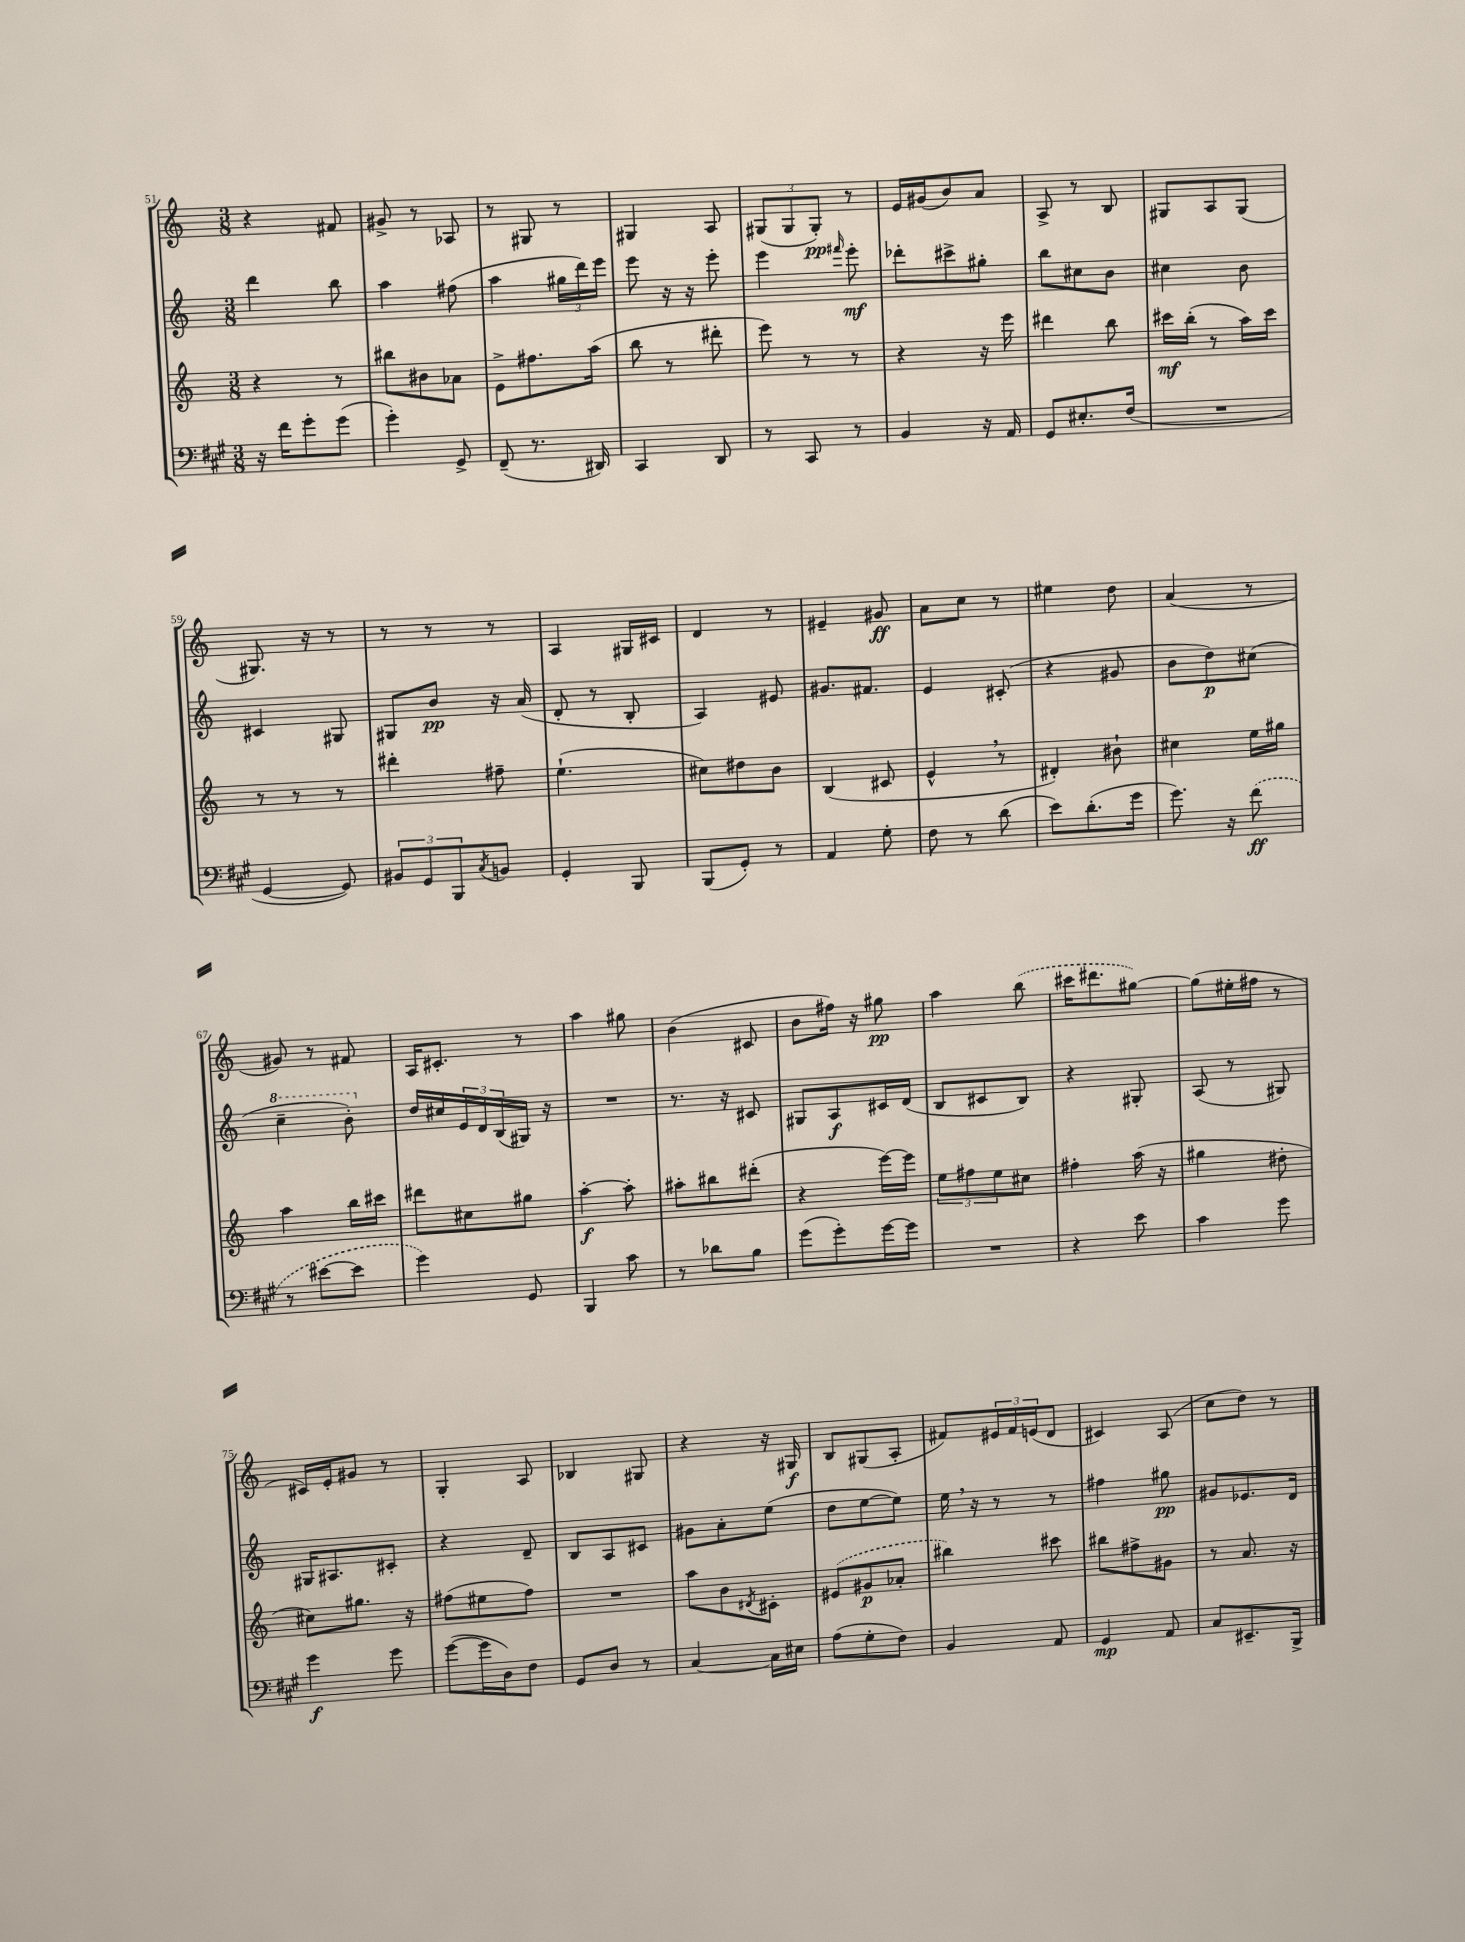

**kern	**dynam	**kern	**dynam	**kern	**dynam	**kern	**dynam
*part4	*part4	*part3	*part3	*part2	*part2	*part1	*part1
*staff4	*staff4	*staff3	*staff3	*staff2	*staff2	*staff1	*staff1
*clefF4	*	*clefG2	*	*clefG2	*	*clefG2	*
*k[f#c#g#]	*	*k[]	*	*k[]	*	*k[]	*
*M3/8	*	*M3/8	*	*M3/8	*	*M3/8	*
=51	=51	=51	=51	=51	=51	=51	=51
16r	.	4r	.	4ddd\	.	4r	.
16f#\KL	.	.	.	.	.	.	.
8g#'\	.	.	.	.	.	.	.
(8g#\J	.	8r	.	8bb\	.	8f#X/	.
=52	=52	=52	=52	=52	=52	=52	=52
4g#'\)	.	8bb#X\L	.	4aa\	.	8g#X^/	.
.	.	8b#X\	.	.	.	8r	.
8GG#^/	.	8a-X\J	.	(8ff#X\	.	8A-X/	.
=53	=53	=53	=53	=53	=53	=53	=53
(8FF#~/	.	8e^\L	.	4aa\	.	8r	.
8.r	.	8.ff#X\	.	.	.	8G#X/	.
.	.	.	.	24gg#X\LL	.	8r	.
.	.	.	.	24ddd\)	.	.	.
16DD#X/)	.	(16aa\Jk	.	.	.	.	.
.	.	.	.	24eee\JJ	.	.	.
=54	=54	=54	=54	=54	=54	=54	=54
4CC#/	.	8bb\	.	8eee\	.	4G#X/	.
.	.	8r	.	16r	.	.	.
.	.	.	.	16r	.	.	.
8DD/	.	8ddd#X'\	.	8eee'\	.	8A/	.
=55	=55	=55	=55	=55	=55	=55	=55
8r	.	8eee\)	.	4eee\	.	(12G#X/L	.
.	.	.	.	.	.	12G#/	.
8CC#/	.	8r	.	.	.	.	.
.	.	.	.	.	.	12G#'/J)	pp
.	.	.	.	16qqfff#X/	.	.	.
8r	.	8r	.	8eee'\	mf	8r	.
=56	=56	=56	=56	=56	=56	=56	=56
4BB/	.	4r	.	8ddd-X'\L	.	16e/LL	.
.	.	.	.	.	.	(16g#X/J	.
.	.	.	.	8ccc#X^\	.	8b/)	.
16r	.	16r	.	8gg#X'\J	.	8a/J	.
16AA/	.	16eee\	.	.	.	.	.
=57	=57	=57	=57	=57	=57	=57	=57
8GG#/L	.	4ddd#X\	.	8bb\L	.	8A^/	.
8.E#X'/	.	.	.	8cc#X\	.	8r	.
.	.	8bb\	.	8b\J	.	8B/	.
(16F#/Jk	.	.	.	.	.	.	.
=58	=58	=58	=58	=58	=58	=58	=58
4.r	.	16ccc#X\LL	mf	4cc#X\	.	8G#X/L	.
.	.	(16bb'\JJ	.	.	.	.	.
.	.	8r	.	.	.	8A/	.
.	.	16aa\LL)	.	8b\	.	(8G#/J	.
.	.	16ccc#\JJ	.	.	.	.	.
!!LO:LB:g=z
=59	=59	=59	=59	=59	=59	=59	=59
[4GG#/	.	8r	.	4c#X/	.	8.G#X/)	.
.	.	8r	.	.	.	.	.
.	.	.	.	.	.	16r	.
8GG#/])	.	8r	.	8G#X/	.	8r	.
=60	=60	=60	=60	=60	=60	=60	=60
12BB#X/L	.	4ddd#X'\	.	8G#X/L	.	8r	.
12GG#/	.	.	.	.	.	.	.
.	.	.	.	8b/J	pp	8r	.
12BBB/	.	.	.	.	.	.	.
8qC#/	.	.	.	.	.	.	.
8BBn/J	.	8ff#X~\	.	16r	.	8r	.
.	.	.	.	(16a/	.	.	.
=61	=61	=61	=61	=61	=61	=61	=61
4GG#'/	.	(4.ee`\	.	8d'/	.	4A/	.
.	.	.	.	8r	.	.	.
8BBB/	.	.	.	8B'/	.	16G#X/LL	.
.	.	.	.	.	.	16c#X/JJ	.
=62	=62	=62	=62	=62	=62	=62	=62
(8BBB/L	.	8cc#X\L)	.	4A/)	.	4d/	.
8GG#'/J)	.	8dd#X\	.	.	.	.	.
8r	.	8b\J	.	8e#X/	.	8r	.
=63	=63	=63	=63	=63	=63	=63	=63
4AA/	.	(4B/	.	8.g#X/L	.	4e#X~/	.
.	.	.	.	8.f#X/J	.	.	.
8G#'\	.	8c#X/	.	.	.	8g#X/	ff
=64	=64	=64	=64	=64	=64	=64	=64
8F#\	.	4e^^,/	.	4e/	.	8a\L	.
8r	.	.	.	.	.	8cc\J	.
(8d\	.	8r	.	(8c#X'/	.	8r	.
=65	=65	=65	=65	=65	=65	=65	=65
8e\L)	.	4d#X'/)	.	4r	.	4ee#X\	.
(8.d'\	.	.	.	.	.	.	.
.	.	8b#X`\	.	8g#X/	.	8dd\	.
16g#\Jk	.	.	.	.	.	.	.
=66	=66	=66	=66	=66	=66	=66	=66
8.g#\)	.	4cc#X\	.	8b\L	.	(4a/	.
.	.	.	.	8dd\)	p	.	.
16r	.	.	.	.	.	.	.
(8f#\	ff	16ee\LL	.	(8cc#X\J	.	8r	.
.	.	16gg#X\JJ	.	.	.	.	.
!!LO:LB:g=z
=67	=67	=67	=67	=67	=67	=67	=67
*	*	*	*	*8va	*	*	*
8r	.	4aa\	.	4ccc~\	.	8g#X/)	.
[8e#X\L	.	.	.	.	.	8r	.
8e#\J]	.	16bb\LL	.	8bb'\)	.	8f#X/	.
.	.	16ccc#X\JJ	.	.	.	.	.
=68	=68	=68	=68	=68	=68	=68	=68
*	*	*	*	*X8va	*	*	*
4g#\)	.	8ddd#X\L	.	16dd/LL	.	16A/KL	.
.	.	.	.	16cc#X/	.	8.c#X'/J	.
.	.	8cc#X\	.	24e/	.	.	.
.	.	.	.	24d/	.	.	.
.	.	.	.	(24B/	.	.	.
8GG#/	.	8gg#X\J	.	16G#X/JJ)	.	8r	.
.	.	.	.	16r	.	.	.
=69	=69	=69	=69	=69	=69	=69	=69
4BBB/	.	[4aa'\	f	4.r	.	4aa\	.
8c#\	.	8aa'\]	.	.	.	8gg#X\	.
=70	=70	=70	=70	=70	=70	=70	=70
8r	.	8aa#X'\L	.	8.r	.	(4b\	.
8d-X\L	.	8bb#X\	.	.	.	.	.
.	.	.	.	16r	.	.	.
8B\J	.	(8ddd#X'\J	.	8c#X/	.	8c#X/	.
=71	=71	=71	=71	=71	=71	=71	=71
(8g#\L	.	4r	.	8G#X/L	.	8b\L	.
8g#'\)	.	.	.	8A/	f	16ff#X\Jk)	.
.	.	.	.	.	.	16r	.
[16g#\L	.	[16eee\LL)	.	16c#X/L	.	8gg#X\	pp
16g#\JJ]	.	16eee\JJ]	.	(16d/JJ	.	.	.
=72	=72	=72	=72	=72	=72	=72	=72
4.r	.	12ee\L	.	8B/L	.	4aa\	.
.	.	12ff#X\	.	.	.	.	.
.	.	.	.	8c#X/	.	.	.
.	.	12ee\	.	.	.	.	.
.	.	8cc#X\J	.	8B/J)	.	(8bb\	.
=73	=73	=73	=73	=73	=73	=73	=73
4r	.	4ff#X'\	.	4r	.	16ccc#X\KL	.
.	.	.	.	.	.	8.ddd#X\	.
8e\	.	(16aa\	.	8G#X'/	.	[8gg#X\J)	.
.	.	16r	.	.	.	.	.
=74	=74	=74	=74	=74	=74	=74	=74
4c#\	.	4gg#X\	.	(8A/	.	(8gg#\L]	.
.	.	.	.	8r	.	16ee#X'\L	.
.	.	.	.	.	.	16ff#X\JJ	.
8g#\	.	8dd#X'\	.	8G#X/)	.	8r	.
!!LO:LB:g=z
=75	=75	=75	=75	=75	=75	=75	=75
4g#\	f	8cc#X\L)	.	16G#X/KL	.	16c#X/LL)	.
.	.	.	.	8.A#X/	.	16e'/J	.
.	.	8.gg#X\J	.	.	.	8g#X/J	.
8g#\	.	.	.	8c#X'/J	.	8r	.
.	.	16r	.	.	.	.	.
=76	=76	=76	=76	=76	=76	=76	=76
([8g#\L	.	(8ff#X\L	.	4r	.	4G'/	.
16g#\L]	.	8ee#X\	.	.	.	.	.
16D\J)	.	.	.	.	.	.	.
8F#\J	.	8ff#\J)	.	8d~/	.	8A/	.
=77	=77	=77	=77	=77	=77	=77	=77
8GG#/L	.	4.r	.	8B/L	.	4B-X/	.
8D/J	.	.	.	8A/	.	.	.
8r	.	.	.	8c#X/J	.	8G#X/	.
=78	=78	=78	=78	=78	=78	=78	=78
[4C#/	.	8aa\L	.	8g#X\L	.	4r	.
.	.	8b\	.	8a'\	.	.	.
.	.	8qd#X/	.	.	.	.	.
16C#\LL]	.	8c#X'\J	.	(8ee\J	.	16r	.
16E#X\JJ	.	.	.	.	.	16G#X/	f
=79	=79	=79	=79	=79	=79	=79	=79
(8A\L	.	(8e#X/L	.	8dd\L	.	8B/L	.
8G#'\	.	8g#X/	p	[8ee\	.	(8G#X/	.
8F#\J)	.	8a-X'/J	.	8ee\J])	.	8A'/J	.
=80	=80	=80	=80	=80	=80	=80	=80
4BB/	.	4bb#X\)	.	16ee,\	.	8f#X/L)	.
.	.	.	.	16r	.	.	.
.	.	.	.	8r	.	24e#X/L	.
.	.	.	.	.	.	24f#/	.
.	.	.	.	.	.	(24en/J	.
8AA/	.	8ccc#X\	.	8r	.	8d/J	.
=81	=81	=81	=81	=81	=81	=81	=81
4GG#/	mp	8bb#X\L	.	4ff#X\	.	4c#X/)	.
.	.	8ff#X^\	.	.	.	.	.
8AA/	.	8g#X\J	.	8gg#X\	pp	(8A/	.
=82	=82	=82	=82	=82	=82	=82	=82
8C#/L	.	8r	.	8g#X/L	.	8cc\L	.
8.EE#X~/	.	8.a/	.	8.e-X/	.	8dd\J)	.
.	.	.	.	.	.	8r	.
16BBB^/Jk	.	16r	.	16d/Jk	.	.	.
==	==	==	==	==	==	==	==
*-	*-	*-	*-	*-	*-	*-	*-
